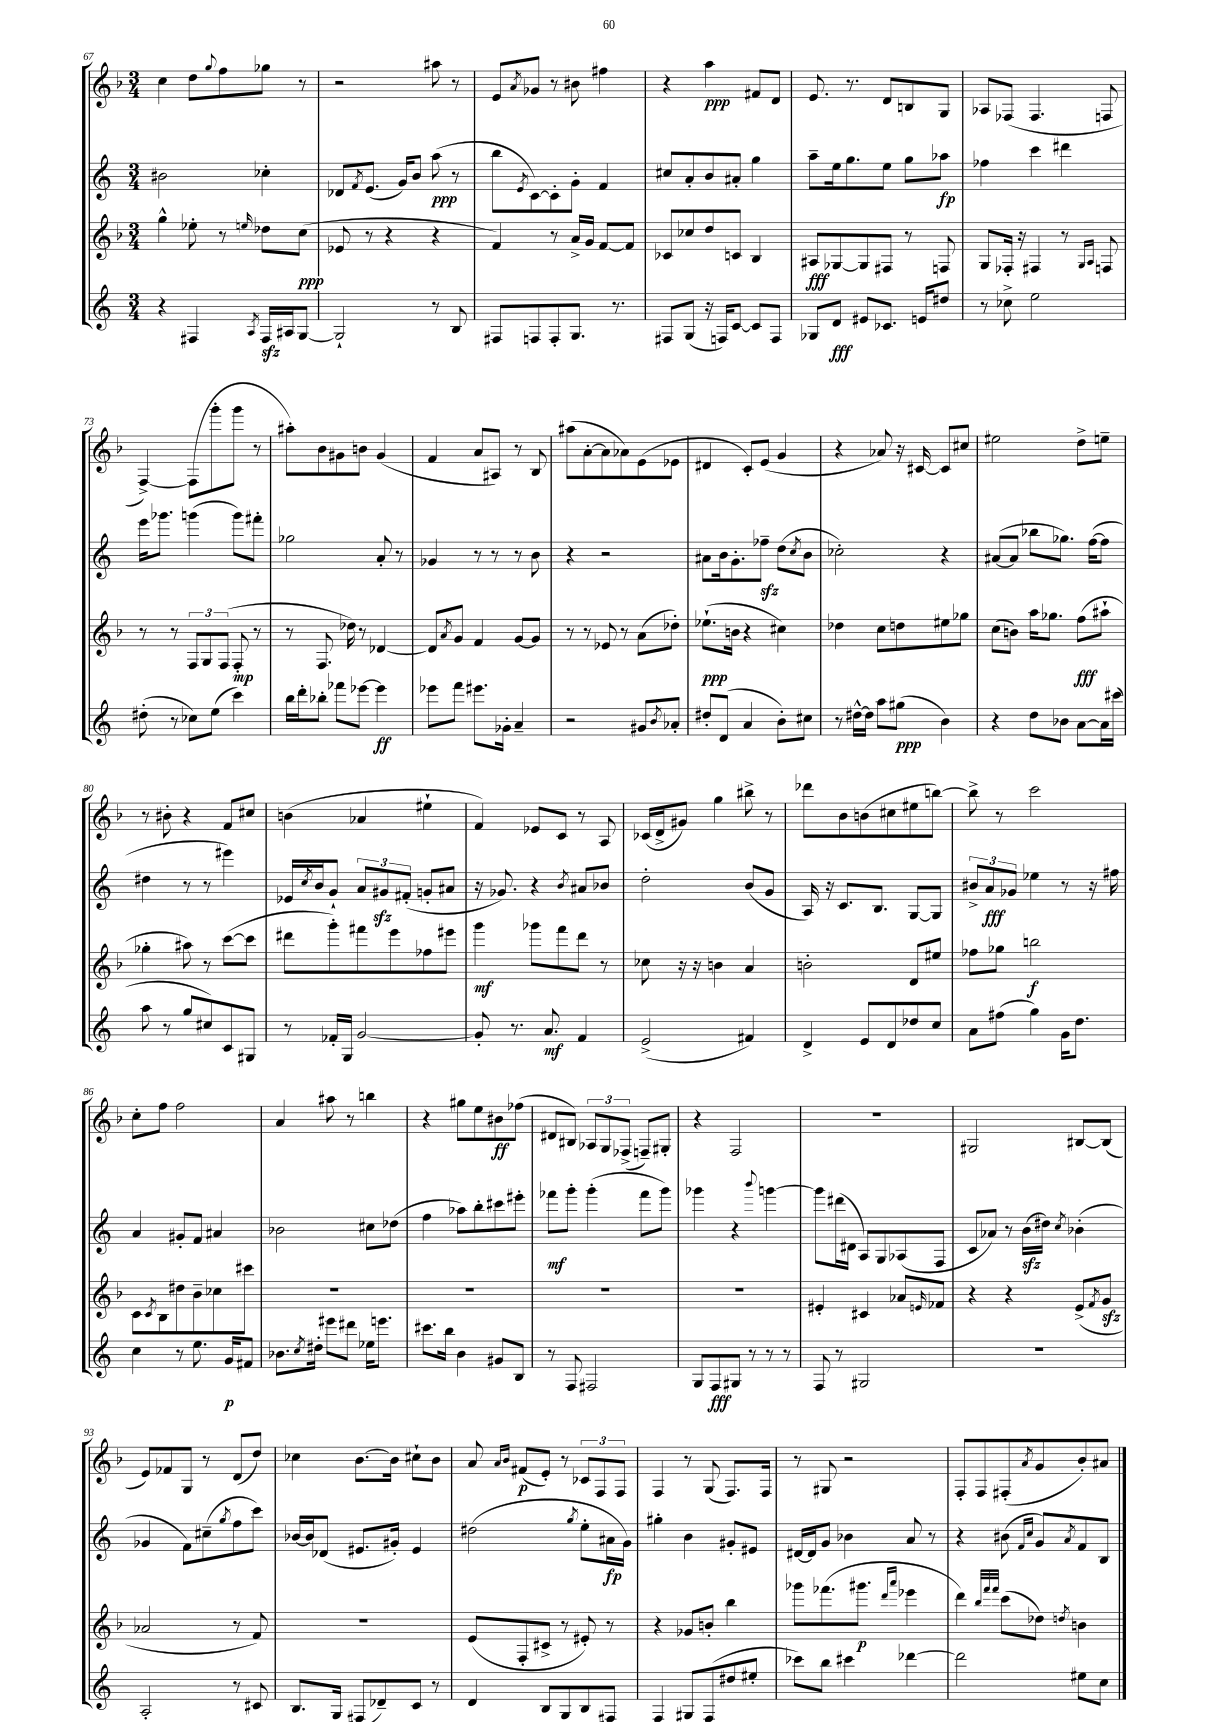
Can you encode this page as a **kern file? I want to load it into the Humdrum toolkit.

**kern	**kern	**kern	**kern
*staff4	*staff3	*staff2	*staff1
*clefG2	*clefG2	*clefG2	*clefG2
*k[]	*k[b-]	*k[]	*k[b-]
*M3/4	*M3/4	*M3/4	*M3/4
4r	4gg^^	2b#	4cc
4F#	8ee-'	.	8dd
.	.	.	8qqgg
.	8r	.	8ff
8qA	16qqee	.	.
16F#	8dd-	4cc-'	8gg-
16A#	.	.	.
[8G	(8cc	.	8r
=	=	=	=
2G`]	8e-	8d-	2r
.	.	8qf	.
.	8r	(8.e	.
.	4r	.	.
.	.	16g)	.
.	.	8b	.
8r	4r	(8aa	8aa#
8B	.	8r	8r
=	=	=	=
8F#	4f)	8bb	8e
.	.	8qe	8qa
8F	.	[8c)	8g-
8F'	8r	8c']	8r
8.G	16a^	8g'	8b#
.	16g	.	.
.	[8f	4f	4ff#
8.r	.	.	.
.	8f]	.	.
=	=	=	=
8F#	8c-	8cc#	4r
(8G	8cc-	8a'	.
16r	8dd	8b	4aa
16F)	.	.	.
[8c	8c	8a#'	.
8c]	4B-	4gg	8f#
8F	.	.	8d
=	=	=	=
8G-	8A#	8aa~	8.e
8d	[8G-	16ee	.
.	.	8.gg	8.r
8e#	8G-]	.	.
8.c-	8F#	8ee	8d
.	8r	8gg	8B
16e	.	.	.
8dd#	8F	8aa-	8G
=	=	=	=
8r	8G	4ff-	8A-
8cc-^	16F-'	.	(8F-
.	16r	.	.
2ee	4F#	4ccc	4.F-
.	8r	4ddd#	.
.	16qqG	.	.
.	16qqA	.	.
.	8F	.	8F
=	=	=	=
(8dd#'	8r	16eee	[4F^)
.	.	8.ggg-	.
8r	8r	.	.
8cc-)	12F	(4ggg	(8F]
.	12G	.	.
(8ee	.	.	8ggg'
.	(12F	.	.
4ccc)	8F'	8ggg)	8ggg
.	8r	8fff#'	8r
=	=	=	=
16bb	8r	2gg-	8aa#')
16ddd'	.	.	.
8bb-'	8.F	.	8b-
8fff-	.	.	8g#
.	16dd-)	.	.
[8eee-	8r	.	8b
4eee-]	[4d-	8a'	(4g#
.	.	8r	.
=	=	=	=
8eee-	8d-]	4g-	4f
.	8qa	.	.
8fff	8g	.	.
8.eee#	4f	8r	8a
.	.	8r	8A#)
16g-'	.	.	.
4a~	[8g	8r	8r
.	8g]	8b	8B-
=	=	=	=
2r	8r	4r	(8aa#
.	8r	.	[8a'
.	8e-	2r	8a]
.	8r	.	8a-)
8g#	(8a	.	(8e
8qb	.	.	.
8a-'	8dd-')	.	8e-
=	=	=	=
8dd#'	(8.ee-`	8a#	4d#
(8d	.	16b	.
.	16b	8.g'	.
4a	4r	.	8c')
.	.	8ff-~	(8e
8b')	4cc#)	(8dd	4g
.	.	8qcc	.
8cc#	.	8b	.
=	=	=	=
8r	4dd-	2cc-')	4r
[16dd#^^	.	.	.
16dd#]	.	.	.
8aa	8cc	.	8a-)
(8gg#	8dd	.	16r
.	.	.	[16c#
4b)	8ee#	4r	8c#]
.	8gg-	.	8cc#
=	=	=	=
4r	(8cc	([8a#	2ee#
.	8b)	8a#]	.
8dd	16aa	8bb-	.
.	8.gg-	.	.
8b-	.	8.gg-)	.
[8a	(8ff	.	8dd^
.	.	([16ff	.
16a]	8aa#`	8ff]	8ee~
(16ccc#	.	.	.
=	=	=	=
8aa	4gg-'	4dd#	8r
8r	.	.	8b#'
8gg	8aa#)	8r	4r
8cc#)	8r	8r	.
8c	([8ccc	4eee#)	8f
8G#	8ccc]	.	8cc#
=	=	=	=
8r	8ddd#	16e-	(4b
.	.	8qcc	.
.	.	16b	.
16f-'	8ggg')	8g`	.
16G	.	.	.
[2g	8fff#	12a	4a-
.	.	12g#	.
.	8eee	.	.
.	.	(12f#'	.
.	8ff-	8g'	4ee#`
.	8eee#	8a#	.
=	=	=	=
8g']	4ggg	16r	4f)
.	.	8.g-)	.
8.r	.	.	.
.	8ggg-	4r	8e-
8.a	.	.	.
.	8fff	.	8c
.	.	8qb	.
4f	8ddd	8a#	8r
.	8r	8b-	8A
=	=	=	=
(2e^	8cc-	2dd'	(16c-
.	.	.	16d^
.	16r	.	8g#)
.	16r	.	.
.	4b	.	4gg
4f#)	4a	(8b	8bb#^
.	.	8g	8r
=	=	=	=
4d^	2b'	16A)	8ddd-
.	.	16r	.
.	.	8.c	8b-
8e	.	.	(8b
.	.	8.B	.
8d	.	.	8cc#
8dd-	8d	[8G	8ee#
8cc	8ee#	8G]	[8bb)
=	=	=	=
8a	8ff-	12b#^	8bb^]
.	.	12a	.
(8ff#	8gg-	.	8r
.	.	12g-	.
4gg)	2bb	4ee-	2ccc
16g	.	8r	.
8.dd	.	.	.
.	.	16r	.
.	.	16ff#	.
=	=	=	=
4cc	8c	4a	8cc'
.	8qc	.	.
.	8B-	.	8ff
8r	8dd#	8g#'	2ff
8.ee	8b-~	8f	.
.	8cc-	4a#	.
16g	.	.	.
8f#	8ccc#	.	.
=	=	=	=
8.b-	2.r	2b-	4a
8qcc	.	.	.
16dd#'	.	.	.
8eee#	.	.	8aa#
8ddd#	.	.	8r
16ee-	.	8cc#	4bb
8.eee	.	.	.
.	.	(8dd-	.
=	=	=	=
8.ccc#	2.r	4ff	4r
16bb	.	.	.
4b	.	8aa-)	8gg#
.	.	8bb'	8ee
8g#	.	8ccc#	8b#
8B	.	8eee#'	(8ff-
=	=	=	=
8r	2.r	8fff-	8d#
8F	.	8ggg'	8B#)
2F#	.	(4ggg'	12A-
.	.	.	12G
.	.	.	(12F-^
.	.	8fff-	8F~)
.	.	8ggg)	8G#'
=	=	=	=
8G	2.r	4ggg-	4r
8F	.	.	.
8G#	.	4r	2F
8r	.	.	.
.	.	8qqbbb	.
8r	.	[4ggg	.
8r	.	.	.
=	=	=	=
8F	4e#'	8ggg]	2.r
8r	.	(16ddd#	.
.	.	16d#	.
2G#	4c#	8A)	.
.	.	8G	.
.	8a-	(8A-	.
.	16qqe	.	.
.	8f-	8F	.
=	=	=	=
2.r	4r	8c	2G#
.	.	8a-)	.
.	4r	8r	.
.	.	(16b	.
.	.	16dd#)	.
.	.	8qcc	.
.	(8e^	(4b-'	[8B#
.	8qf	.	.
.	8g	.	(8B#]
=	=	=	=
2A'	2a-	4g-	8e)
.	.	.	8f-
.	.	8f)	8G
.	.	(8cc#~	8r
.	.	8qgg	.
8r	8r	8ff	(8d
8c#	8f)	8ccc)	8dd)
=	=	=	=
8.B	2.r	[16b-	4cc-
.	.	16b-]	.
.	.	(8d-	.
(16G	.	.	.
8F#	.	8.e#	[8.b-
8d-~)	.	.	.
.	.	16g#')	16b-]
8c	.	4e#	8cc#`
8r	.	.	8b-
=	=	=	=
4d	(8e	(2dd#	8a
.	.	.	16qqa
.	.	.	16qqb-
.	8F'	.	(8f#
8B	8c#^	.	8e')
8G	8r	.	8r
.	.	8qgg	.
8B	8e#')	8ee'	12c-
.	.	.	12F
8F#	8r	16a#	.
.	.	.	12F
.	.	16g)	.
=	=	=	=
(4F	4r	4gg#'	4F
8G#)	8g-	4b	8r
(8F	8b'	.	(8G
8dd#	4bb-	8g#'	8.F)
8ee#'	.	8e#	.
.	.	.	16F
=	=	=	=
8ccc-)	8ggg-	[16d#	8r
.	.	16d#]	.
8bb	(8.fff-	8g	8G#
4ccc#	.	4b-	2r
.	8.ggg#	.	.
.	16qqddd	.	.
.	16qqaaa	.	.
[4ddd-	4eee-	8a	.
.	.	8r	.
=	=	=	=
2ddd-]	4ddd)	4r	8F'
.	.	.	8F
.	32qqbb-	.	.
.	32qqfff	.	.
.	32qqfff	.	.
.	(8ccc	(8b#	(8F#'
.	.	16qqf	.
.	.	16qqcc	8qa
.	8dd-)	8g)	8g
.	8qdd	8qa	.
8ee#	4b	8f	8b-')
8cc	.	8B	8a#
==	==	==	==
*-	*-	*-	*-
